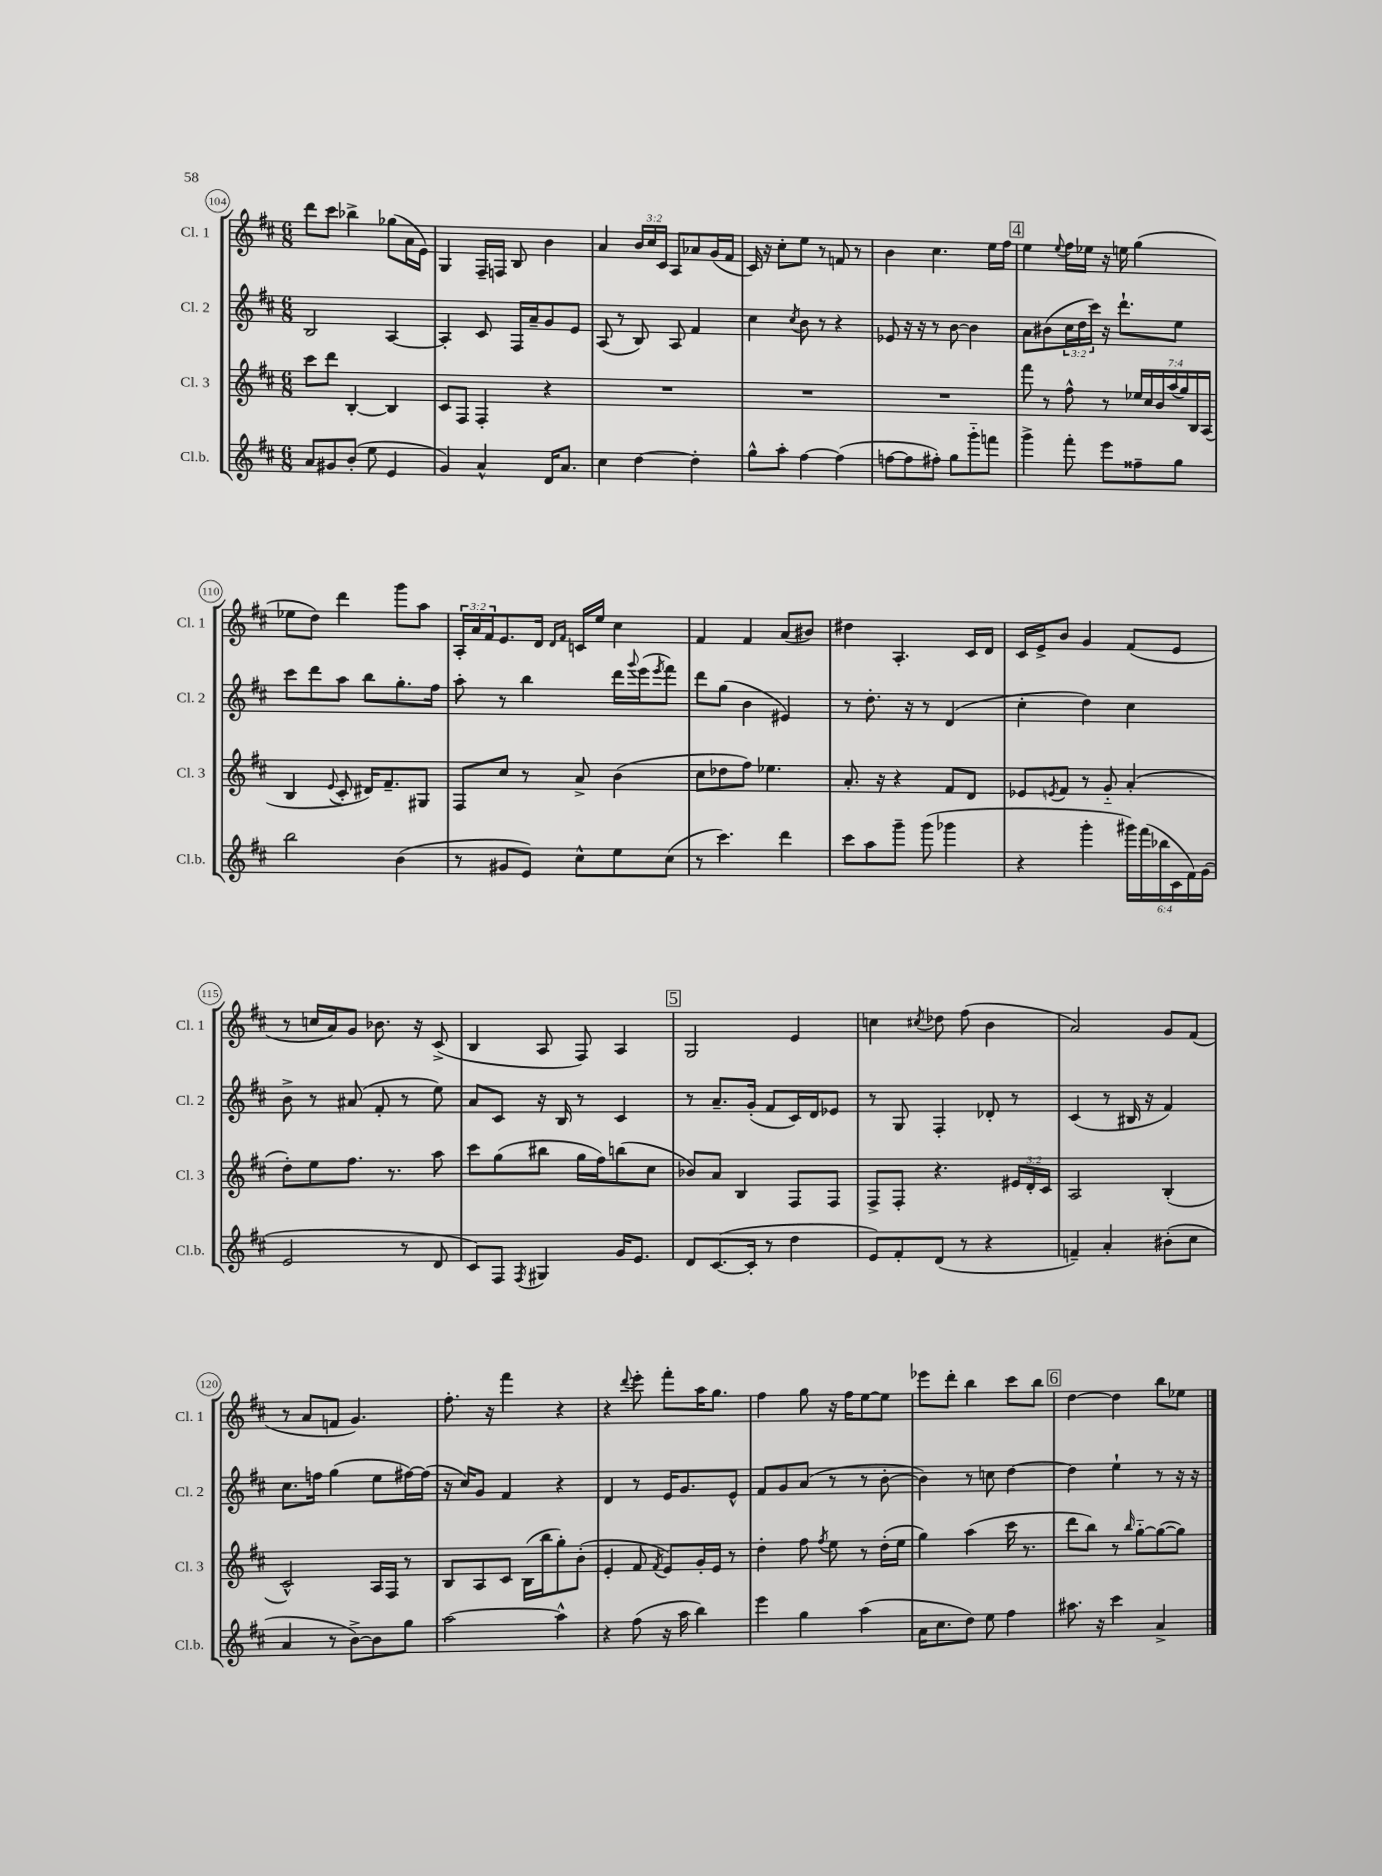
<<
\new StaffGroup <<
\new Staff = "s0" \with { instrumentName = "Cl. 1" shortInstrumentName = "Cl. 1" } {
    \clef treble \key d \major \numericTimeSignature \time 6/8 \override Staff.TupletNumber.text = #tuplet-number::calc-fraction-text
    d'''8 cis'''8 bes''4-> ges''8( a'16 e'16) |
    g4 fis16-- f16 b8 b'4 |
    a'4 \tuplet 3/2 { b'16 cis''16 cis'16 } a8 aes'8 g'16( fis'16 |
    cis'16) r16 cis''8-. e''8 r8 f'8 r8 |
    b'4 cis''4. e''16 fis''16 |
    \mark \markup { \box "4" } e''4 \appoggiatura { e''8 } fis''16 ees''16 r16 e''16 g''4( |
    ees''8 d''8) d'''4 g'''8 a''8 |
    \tuplet 3/2 { a16-. a'16 fis'16 } e'8. d'16 \grace { d'16 fis'16 } c'16 e''16 cis''4 |
    fis'4 fis'4 a'8( bis'8) |
    dis''4 a4.-. cis'16 d'16 |
    cis'16 e'16-> b'8 g'4 fis'8( e'8 |
    r8 c''16 a'16) g'8 bes'8. r16 cis'8->( |
    b4 a8 fis8) a4 |
    \mark \markup { \box "5" } g2 e'4 |
    c''4 \acciaccatura { cis''8 } des''8 fis''8( b'4 |
    a'2) g'8 fis'8( |
    r8 a'8 f'8 g'4.) |
    fis''8.-. r16 fis'''4 r4 |
    r4 \appoggiatura { d'''8 } e'''8-. fis'''8-. a''16 g''8. |
    fis''4 g''8 r16 fis''16 e''8~ e''8 |
    ees'''8 d'''8-. b''4 cis'''8 b''8 |
    \mark \markup { \box "6" } d''4~ d''4 b''8 ees''8 \bar "|." |
}
\new Staff = "s1" \with { instrumentName = "Cl. 2" shortInstrumentName = "Cl. 2" } {
    \clef treble \key d \major \numericTimeSignature \time 6/8 \override Staff.TupletNumber.text = #tuplet-number::calc-fraction-text
    b2 a4~ |
    a4-. cis'8 fis16 a'16-- g'8 e'8 |
    a8( r8 b8) a8 fis'4 |
    cis''4 \acciaccatura { cis''8 } b'8 r8 r4 |
    ees'8 r16 r16 r8 b'8~ b'4 |
    \mark \markup { \box "4" } a'8 bis'8( \tuplet 3/2 { cis''16 d''16 cis'''16) } r16 d'''8.-! e''8 |
    cis'''8 d'''8 a''8 b''8 g''8.-. fis''16 |
    a''8-. r8 b''4 d'''16 \appoggiatura { g'''8 } e'''16( \acciaccatura { e'''8 } fis'''8) |
    d'''8 g''8( b'4 eis'4) |
    r8 d''8.-. r16 r8 d'4( |
    cis''4-. d''4) cis''4 |
    b'8-> r8 ais'8( fis'8-. r8 e''8) |
    a'8 cis'8 r16 b16 r8 cis'4 |
    \mark \markup { \box "5" } r8 a'8.-- g'16-.( fis'8 cis'16) d'16 ees'8 |
    r8 g8 fis4-. des'8-. r8 |
    cis'4( r8 bis16 r16 fis'4) |
    cis''8. f''16 g''4( e''8 fis''16~) fis''16( |
    r16 cis''16) g'8 fis'4 r4 |
    d'4 r8 e'16 g'8. e'8-^ |
    fis'8 g'8 a'8( r8 r8 b'8~-. |
    b'4) r8 c''8 d''4~ |
    \mark \markup { \box "6" } d''4 e''4-! r8 r16 r16 \bar "|." |
}
\new Staff = "s2" \with { instrumentName = "Cl. 3" shortInstrumentName = "Cl. 3" } {
    \clef treble \key d \major \numericTimeSignature \time 6/8 \override Staff.TupletNumber.text = #tuplet-number::calc-fraction-text
    cis'''8 d'''8 b4~-. b4 |
    cis'8 fis8 fis4-. r4 |
    R2. |
    R2. |
    R2. |
    \mark \markup { \box "4" } fis'''8 r8 fis''8-^ r8 \tuplet 7/4 { ees''16 cis''16 b'16 a''16( g''16) b16 a16( } |
    b4 \appoggiatura { e'8 } cis'8-. dis'16) fis'8.-- gis8 |
    fis8 cis''8 r8 a'8-> b'4( |
    cis''8 des''8 fis''8) ees''4. |
    a'8.-. r16 r4 fis'8 d'8 |
    ees'8 \acciaccatura { e'8 } fis'8 r8 g'8-_ a'4-.( |
    d''8-.) e''8 fis''8. r8. a''8 |
    cis'''8 g''8( bis''8 g''16 fis''16) b''8( cis''8 |
    \mark \markup { \box "5" } bes'8) a'8 b4 fis8 fis8 |
    fis8-> fis8-. r4. \tuplet 3/2 { eis'16 d'16-. cis'16 } |
    a2 b4-.( |
    cis'2-^) a16 fis16 r8 |
    b8 a8 cis'8 b16( b''16 g''8-.) b'8-.( |
    e'4-. fis'8 \acciaccatura { fis'8 } e'8) g'16-. e'16 r8 |
    d''4-. fis''8 \acciaccatura { fis''8 } e''8 r8 d''16-.( e''16 |
    g''4) a''4( cis'''16 r8. |
    \mark \markup { \box "6" } d'''8 b''8) r8 \grace { b''16 } g''8~-_ g''8~( g''8) \bar "|." |
}
\new Staff = "s3" \with { instrumentName = "Cl.b." shortInstrumentName = "Cl.b." } {
    \clef treble \key d \major \numericTimeSignature \time 6/8 \override Staff.TupletNumber.text = #tuplet-number::calc-fraction-text
    a'8 gis'8 b'8-.( e''8 e'4 |
    g'4) a'4-^ d'16 a'8. |
    cis''4 d''4~ d''4-. |
    g''8-^ a''8-. fis''4~ fis''4( |
    f''8~ f''8 fis''8-.) g''8 g'''8-_ f'''8 |
    \mark \markup { \box "4" } g'''4-> fis'''8-. e'''8 fisis''8-- g''8 |
    b''2 b'4( |
    r8 gis'8 e'8) cis''8-^ e''8 cis''8( |
    r8 cis'''4.) d'''4 |
    cis'''8 a''8 g'''8-- g'''8( ges'''4 |
    r4 g'''4-. \tuplet 6/4 { gis'''16) fis'''16( bes''16 cis'16 fis'16) g'16( } |
    e'2 r8 d'8 |
    cis'8) fis8 \acciaccatura { fis8 } gis4 g'16 e'8. |
    \mark \markup { \box "5" } d'8 cis'8.~( cis'16-. r8 d''4 |
    e'8) fis'8-. d'8( r8 r4 |
    f'4--) a'4-. bis'8-.( cis''8 |
    a'4 r8 b'8~->) b'8 g''8 |
    a''2~ a''4-^ |
    r4 fis''8( r16 a''16 b''4) |
    e'''4 g''4 a''4( |
    a'16 cis''8. d''8) e''8 fis''4 |
    \mark \markup { \box "6" } ais''8. r16 cis'''4 a'4-> \bar "|." |
}
>>
>>
\layout { \context { \Score currentBarNumber = #104 \override BarNumber.stencil = #(make-stencil-circler 0.1 0.3 ly:text-interface::print) } }
